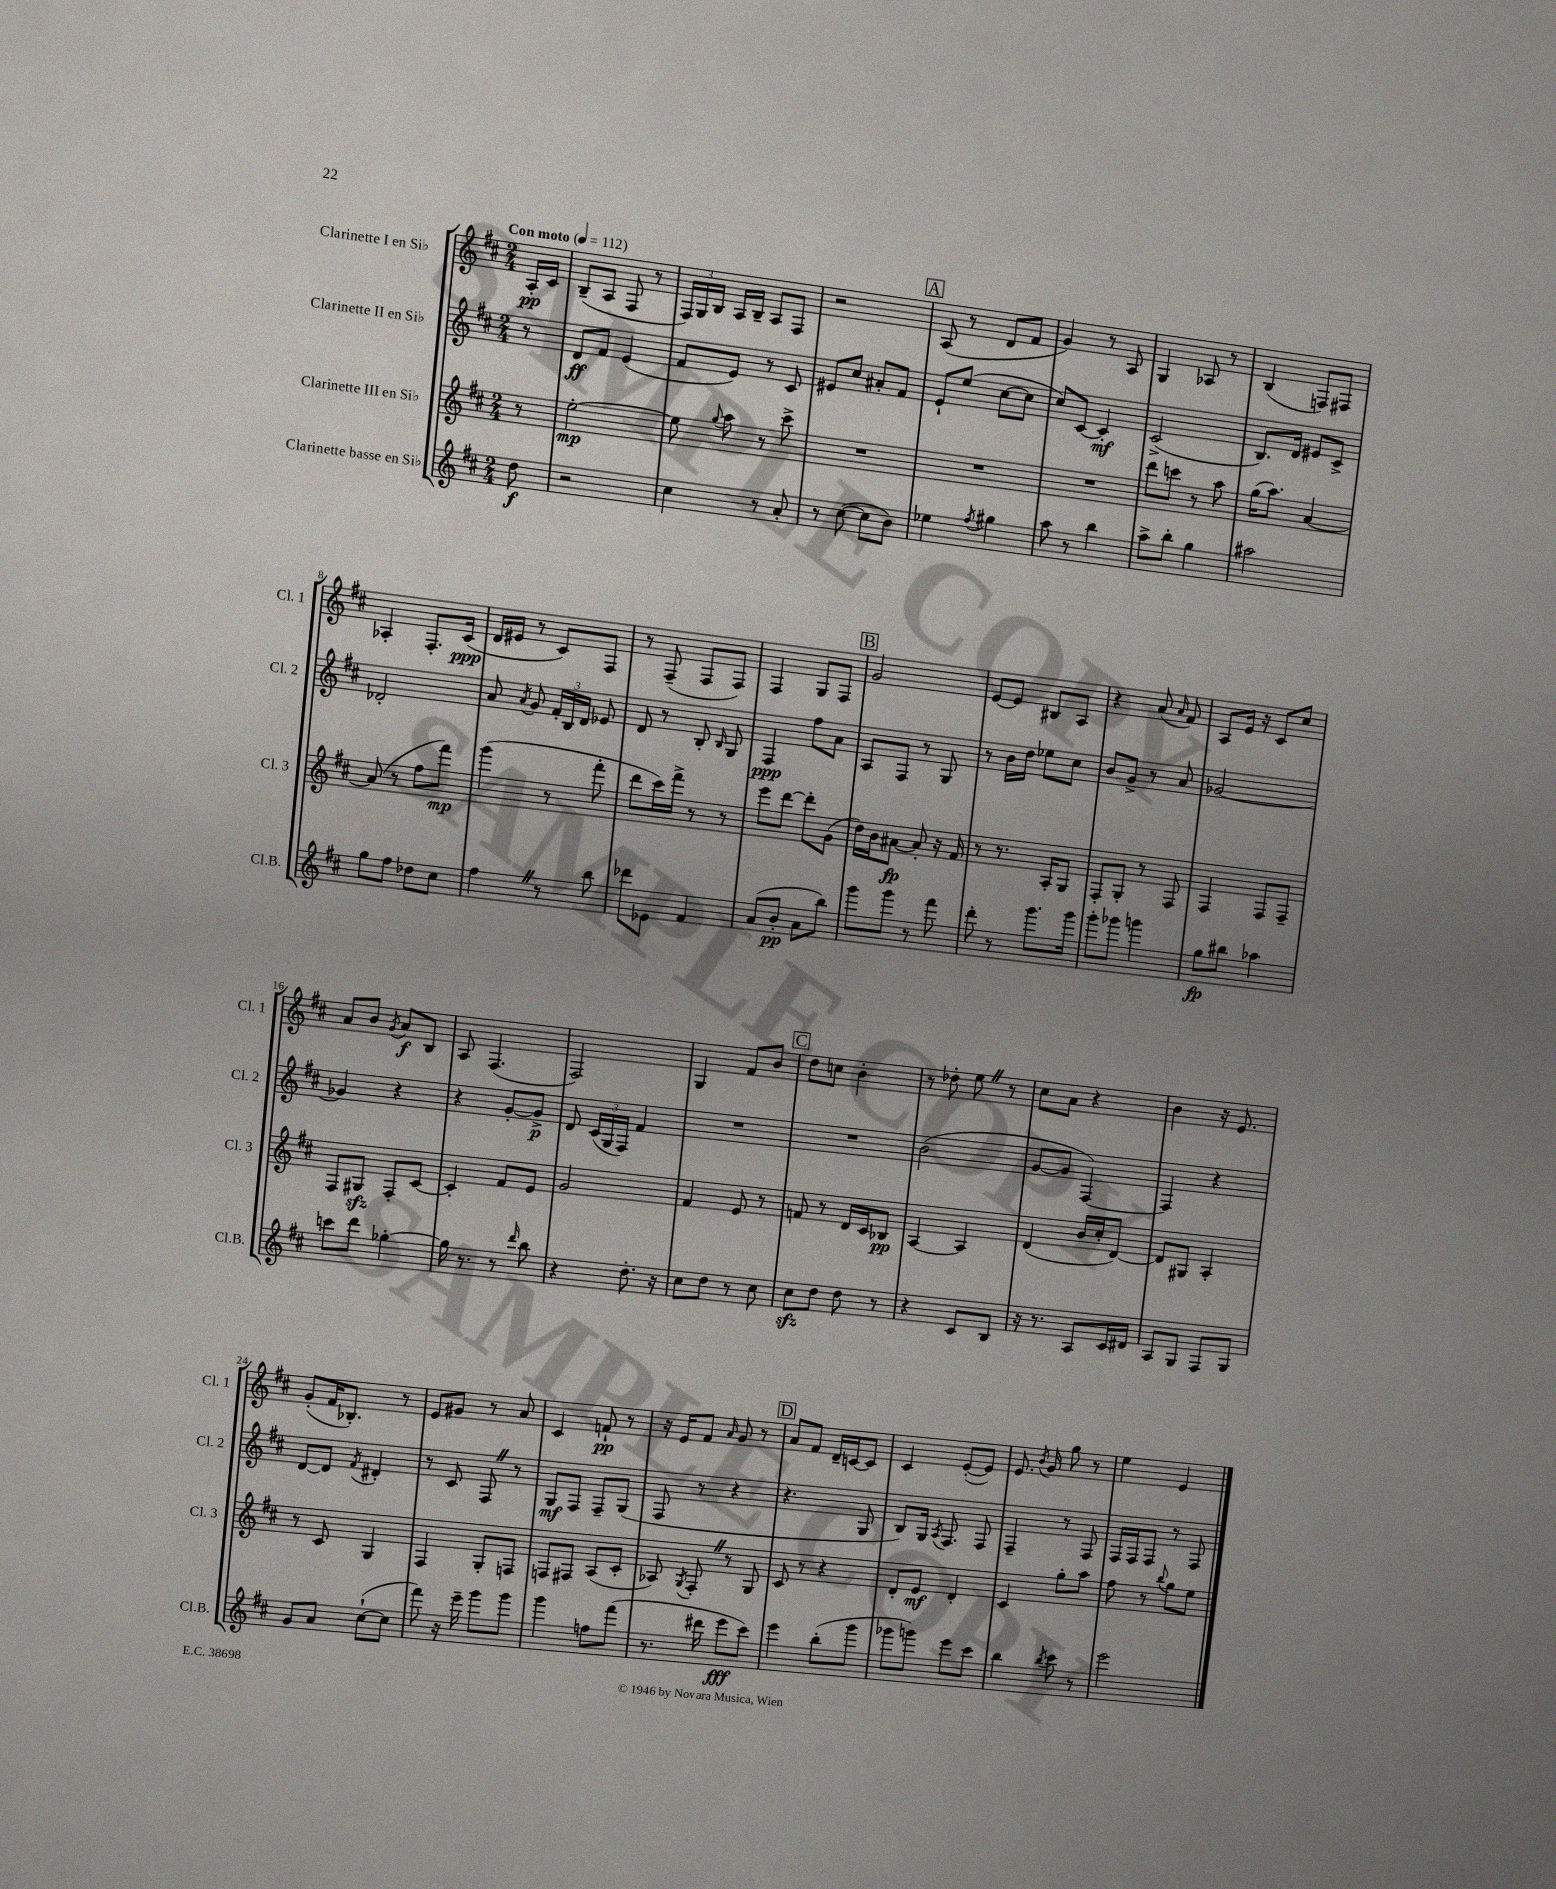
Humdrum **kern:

**kern	**kern	**kern	**kern
*staff4	*staff3	*staff2	*staff1
*clefG2	*clefG2	*clefG2	*clefG2
*k[f#c#]	*k[f#c#]	*k[f#c#]	*k[f#c#]
*M2/4	*M2/4	*M2/4	*M2/4
*MM112	*MM112	*MM112	*MM112
8dd	8r	8r	16A'
.	.	.	16c#
=	=	=	=
2r	[2ee'	8d	(8B~
.	.	8f#	8A
.	.	(4e	8F#
.	.	.	8r
=	=	=	=
4cc#	8ee]	8f#	24F#)
.	.	.	24G
.	.	.	24B
.	8qqgg	.	.
.	8aa	8e)	16A
.	.	.	16B~
8r	8r	8r	8A
8a'	8ccc#^	8c#	8F#
=	=	=	=
8r	2r	8e#	2r
([8cc#	.	8cc#	.
8cc#]	.	8a#'	.
8b)	.	8f#	.
=	=	=	=
4ee-	2r	8e`	(8A
.	.	(8ee	8r
8qff#	.	.	.
4gg#	.	[8cc#	8d
.	.	8cc#]	8f#
=	=	=	=
8aa	2r	8cc#)	4g)
8r	.	[8c#	.
4bb	.	4c#']	8r
.	.	.	8A
=	=	=	=
8aa^	8ddd	(2c#^	4G
8bb'	8ccc	.	.
4gg	8r	.	8A-
.	8aa	.	8r
=	=	=	=
2aa#	(16gg	8.B)	(4B
.	8.aa)	.	.
.	.	16d	.
.	[4a	8e#	8F)
.	.	8c#^	8F#
=	=	=	=
8gg	(8a]	2d-'	4A-'
8ff#	8r	.	.
8dd-	8ff#	.	8.F#'
8cc#	8fff#)	.	.
.	.	.	(16c#
=	=	=	=
4ff#	(4ggg	8a	16d
.	.	.	16e#
.	.	8qa	.
.	.	8g	8r
8r	8r	24f#'	8c#)
.	.	24B	.
.	.	24d	.
8bb	8fff#'	8e-	8F#
=	=	=	=
8ddd-	8ddd	8d	8r
8e-	16ccc#)	8r	(8F#~
.	16fff#^	.	.
4f#	8r	8B'	8F#
.	.	16qqB	.
.	8r	8G	8F#)
=	=	=	=
(8a	8eee	4F#	4F#
8b'	[8ddd	.	.
8a	8ddd']	8ff#	8G
8bb)	(8g	8a	8F#
=	=	=	=
8ggg	16dd)	8A	2g
.	16b	.	.
8ggg	[8a#	8F#	.
8r	8a#']	8r	.
8fff#	16r	8G	.
.	16f#	.	.
=	=	=	=
8ddd'	8r	8r	[8e
8r	8.r	16b	8e]
.	.	16dd	.
8.ggg	.	8ee-	8B#
.	16A'	.	.
.	8G	8cc#	8A
16ggg	.	.	.
=	=	=	=
8ggg'	8F#'	8b	4r
8ggg-	8G'	8g^	.
4ggg	8r	8r	(8a
.	.	.	16qqa
.	8F#	8a	8f#)
=	=	=	=
8gg	4F#	[2g-	8A
8bb#	.	.	16e
.	.	.	16r
4aa-	8F#	.	8c#
.	8F#~	.	8cc#
=	=	=	=
8ccc	8F#	4g-]	8a
8ddd	8G#	.	8b
.	.	.	8qg
[4gg-'	8F#'	4r	8a
.	[8c#	.	8B
=	=	=	=
16gg-]	4c#']	4r	8A
8.r	.	.	.
.	.	.	(4.F#
8r	8f#	[8g'	.
16qqddd	.	.	.
8bb	8e	8g^]	.
=	=	=	=
4r	2g	8d	2F#)
.	.	(24c#	.
.	.	24G	.
.	.	24F#)	.
8.dd'	.	4f#	.
16r	.	.	.
=	=	=	=
8cc#	4f#	2r	4G
8dd	.	.	.
8r	8e	.	8f#
8cc#	8r	.	8b
=	=	=	=
8cc#	8f	2r	8dd
8dd	8r	.	8cc
8dd	16d	.	4b'
.	16c#	.	.
8r	8B-	.	.
=	=	=	=
4r	[4A	(2b	8r
.	.	.	8dd-'
8c#	4A]	.	8ee
8B	.	.	8r
=	=	=	=
16r	(4d	[8g	8cc#
8.r	.	.	.
.	.	8g]	8a
8A	16b	[4F#)	4r
.	16cc#'	.	.
16c#	[8d)	.	.
16d#	.	.	.
=	=	=	=
8A	8d]	4F#]	4b
8G	8G#	.	.
8F#	4A'	4r	16r
.	.	.	8.e
8G	.	.	.
=	=	=	=
8g	8r	[8d	(8g'
8a	8c#	8d]	16f#
.	.	.	8.B-')
.	.	8qf#	.
([8cc#`	4G	4d#'	.
8cc#]	.	.	8r
=	=	=	=
8fff#)	4F#	8r	8e
16r	.	8c#	8g#
16eee~	.	.	.
8ggg	8G'	8F#	8r
8ggg	8F	8r	8a
=	=	=	=
4ggg	8F	8G	4c#
.	8F#	8F#	.
8ff	(8A	8F#~	8f`
(8fff#	8c#'	(8G	8r
=	=	=	=
8.r	8A-)	8F#	16r
.	.	.	16e
.	8qG	.	.
.	8F#'	8r	8f#
16ddd#	.	.	.
.	.	.	16qqa
8eee	8r	4r	8g
8ccc#)	8G	.	8r
=	=	=	=
4eee	8c#	4.r	8a
.	8r	.	8f#
(8bb'	4r	.	16d~
.	.	.	[16c
8ggg	.	8G	8c]
=	=	=	=
8ggg-	8d'	8B)	4c#
8ggg)	8e	16G	.
.	.	8qA	.
.	.	8.F#	.
8eee	4d'	.	([8e'
8ccc#	.	8F#	8e])
=	=	=	=
4bb	4c#	4F#~	8.e
.	.	.	8qb
.	.	.	16g
8qbb	.	.	.
8ccc#	8gg'	8r	8gg
8r	8aa	8F#	8r
=	=	=	=
2eee	8ff#	16F#	4ee
.	.	16F#	.
.	8r	8F#	.
.	8qqbb	.	.
.	8gg	8r	4e
.	8ee	8F#	.
==	==	==	==
*-	*-	*-	*-
